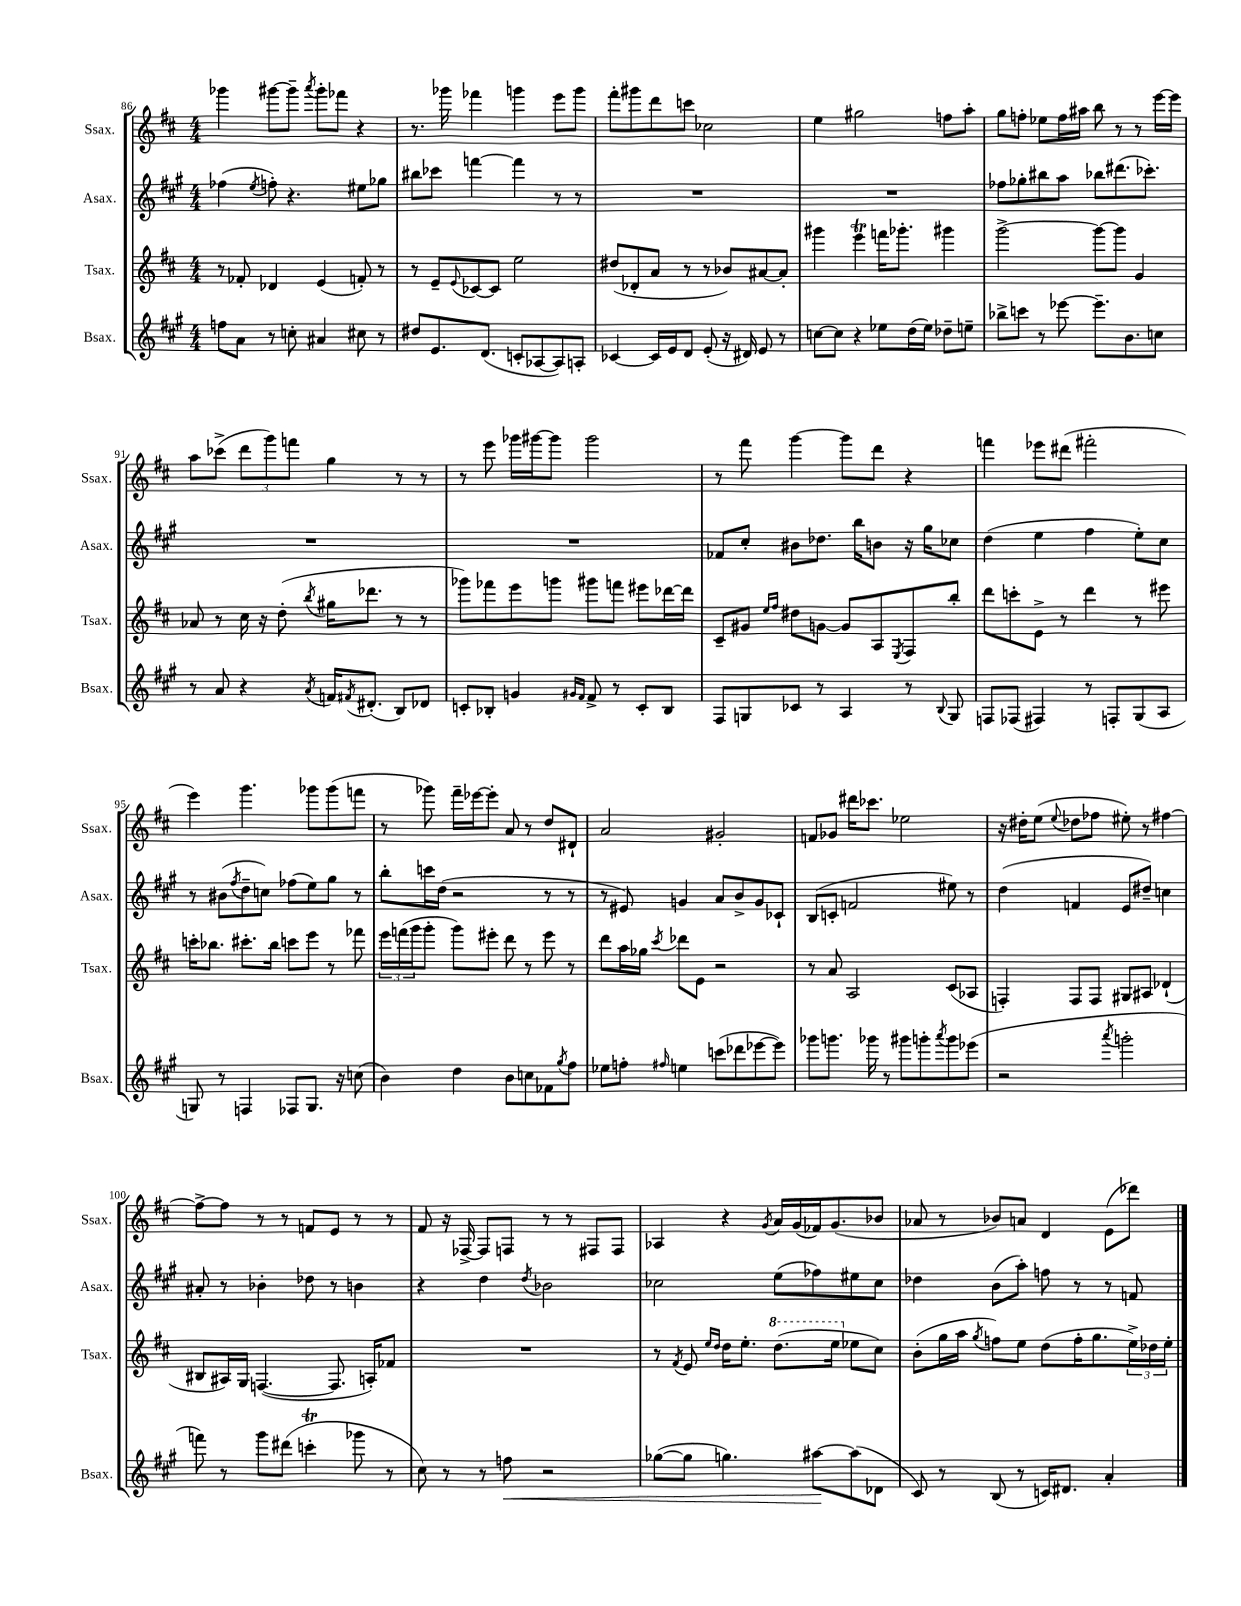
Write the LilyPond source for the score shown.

<<
\new StaffGroup <<
\new Staff = "s0" \with { instrumentName = "Ssax." shortInstrumentName = "Ssax." } {
    \clef treble \key d \major \numericTimeSignature \time 4/4
    ges'''4 gis'''8~ gis'''8-- \acciaccatura { a'''8 } gis'''8-. fes'''8 r4 |
    r8. ges'''16 fes'''4 g'''4 e'''8 g'''8 |
    fis'''8-. gis'''8 d'''8 c'''8 ces''2 |
    e''4 gis''2 f''8 a''8-. |
    g''8 f''8-. ees''8 f''16 ais''16 b''8 r8 r8 e'''16~ e'''16 |
    a''8 ces'''8->( \tuplet 3/2 { d'''8 g'''8) f'''8 } g''4 r8 r8 |
    r8 e'''8 ges'''16 gis'''16~ gis'''8 gis'''2 |
    r8 fis'''8 g'''4~ g'''8 d'''8 r4 |
    f'''4 ees'''8 dis'''8( fis'''2-. |
    e'''4) g'''4. ges'''8 ges'''8( f'''8 |
    r8 ges'''8) fis'''16-- ees'''16~ ees'''8-. a'8 r8 d''8 dis'8-! |
    a'2 gis'2-. |
    f'8 ges'8 dis'''16 ces'''8. ees''2 |
    r16 dis''16-. e''8( \appoggiatura { e''8 } des''8 fes''8 eis''8-.) r8 fis''4~ |
    fis''8~-> fis''8 r8 r8 f'8 e'8 r8 r8 |
    fis'8 r16 fes16~-> fes8 f8 r8 r8 fis8 fis8 |
    aes4 r4 \acciaccatura { g'8 } a'16 g'16( fes'16) g'8.( bes'8 |
    aes'8 r8 bes'8) a'8 d'4 e'8( des'''8) \bar "|." |
}
\new Staff = "s1" \with { instrumentName = "Asax." shortInstrumentName = "Asax." } {
    \clef treble \key a \major \numericTimeSignature \time 4/4
    fes''4( \acciaccatura { e''8 } f''8-.) r4. eis''8 ges''8 |
    bis''8 ces'''8 f'''4~ f'''4 r8 r8 |
    R1 |
    R1 |
    fes''8 ges''8-. bis''8 a''8 bes''8 dis'''8.( ces'''8.-.) |
    R1 |
    R1 |
    fes'8 cis''8-. bis'8 des''8. b''16 b'8 r16 gis''16 ces''8 |
    d''4( e''4 fis''4 e''8-.) cis''8 |
    r8 bis'8( \acciaccatura { fis''8 } d''8-- c''8) fes''8( e''8) gis''8 r8 |
    b''8-. c'''16 d''16( r2 r8 r8 |
    r8 eis'8) g'4 a'8 b'8-> g'8 ces'8-! |
    b8( c'8-. f'2 eis''8) r8 |
    d''4( f'4 e'8 dis''8--) c''4 |
    ais'8-. r8 bes'4-. des''8 r8 b'4 |
    r4 d''4 \acciaccatura { d''8 } bes'2 |
    ces''2 e''8( fes''8) eis''8 ces''8 |
    des''4 b'8( a''8-.) f''8 r8 r8 f'8 \bar "|." |
}
\new Staff = "s2" \with { instrumentName = "Tsax." shortInstrumentName = "Tsax." } {
    \clef treble \key d \major \numericTimeSignature \time 4/4
    r8 fes'8-. des'4 e'4( f'8-.) r8 |
    r8 e'8-- \appoggiatura { e'8 } ces'8~ ces'8 e''2 |
    dis''8( des'8-. a'8 r8 r8 bes'8) ais'8~ ais'8-. |
    gis'''4 e'''4\trill f'''16 ges'''8.-. gis'''4 |
    g'''2~-> g'''8~ g'''8 g'4 |
    aes'8 r8 cis''16 r16 d''8-.( \acciaccatura { b''8 } gis''16 des'''8. r8 r8 |
    ges'''8) fes'''8 e'''8 g'''8 gis'''8 f'''8 eis'''8 des'''16~ des'''16 |
    cis'8-- gis'8 \grace { e''16 fis''16 } dis''8 g'8~ g'8 a8 \acciaccatura { e8 } fis8 b''8-. |
    d'''8 c'''8-. e'8-> r8 d'''4 r8 eis'''8 |
    c'''16-. bes''8. cis'''8.-. bes''16 c'''8 e'''8 r8 fes'''8 |
    \tuplet 3/2 { e'''16 f'''16( g'''16 } g'''8-. g'''8) eis'''8-. d'''8 r8 eis'''8 r8 |
    d'''8 a''16 ges''16 \acciaccatura { cis'''8 } des'''8 e'8 r2 |
    r8 a'8 a2 cis'8( aes8 |
    f4-.) f8 f8 gis8 ais8 des'4-!( |
    bis8 ais16) g16 f4.~( f8. a16-.) fes'8 |
    R1 |
    r8 \acciaccatura { fis'8 } e'8 \grace { e''16 d''16 } d''16 e''8.-. \ottava #1 d'''8.( e'''16 \ottava #0 ees''8 cis''8) |
    b'8-.( g''16 a''16 \acciaccatura { g''8 } f''8) e''8 d''8( f''16-. g''8. \tuplet 3/2 { e''16->) des''16 e''16-. } \bar "|." |
}
\new Staff = "s3" \with { instrumentName = "Bsax." shortInstrumentName = "Bsax." } {
    \clef treble \key a \major \numericTimeSignature \time 4/4
    f''8 a'8 r8 c''8-. ais'4 cis''8 r8 |
    dis''8 e'8. d'8.( c'8-. aes8~ aes8) a8-. |
    ces'4~ ces'16 e'16 d'8 e'8-.( r16 dis'16) e'8 r8 |
    c''8~ c''8 r4 ees''8 d''16( ees''16) des''8-- e''8-- |
    bes''8-> c'''8 r8 ees'''8~ ees'''8.-- b'8. c''8 |
    r8 a'8 r4 \acciaccatura { a'8 } f'16 \acciaccatura { fis'8 } dis'8.-.( b8) des'8 |
    c'8-. bes8-. g'4 \grace { gis'16 fis'16 } fis'8-> r8 c'8-. bes8 |
    fis8 g8 ces'8 r8 a4 r8 \appoggiatura { b8 } g8 |
    f8 fes8( fis4) r8 f8-. gis8( a8 |
    g8) r8 f4 fes8 g8. r16 c''8( |
    b'4) d''4 b'8 c''8 fes'8 \acciaccatura { gis''8 } fis''8 |
    ees''8 f''8-. \grace { fis''16 } e''4 c'''8( des'''8 ees'''8~ ees'''8) |
    ges'''8 g'''8. ges'''16 r8 gis'''8 g'''8-. \acciaccatura { a'''8 } g'''8 ees'''8( |
    r2 \acciaccatura { a'''8 } g'''2-. |
    f'''8) r8 gis'''8 dis'''8( c'''4-.\trill ges'''8 r8 |
    cis''8) r8 r8 f''8\< r2 |
    ges''8~( ges''8 g''4.) ais''8~\! ais''8( des'8 |
    cis'8) r8 b8( r8 c'16) dis'8. a'4-. \bar "|." |
}
>>
>>
\layout { \context { \Score currentBarNumber = #86 } }
